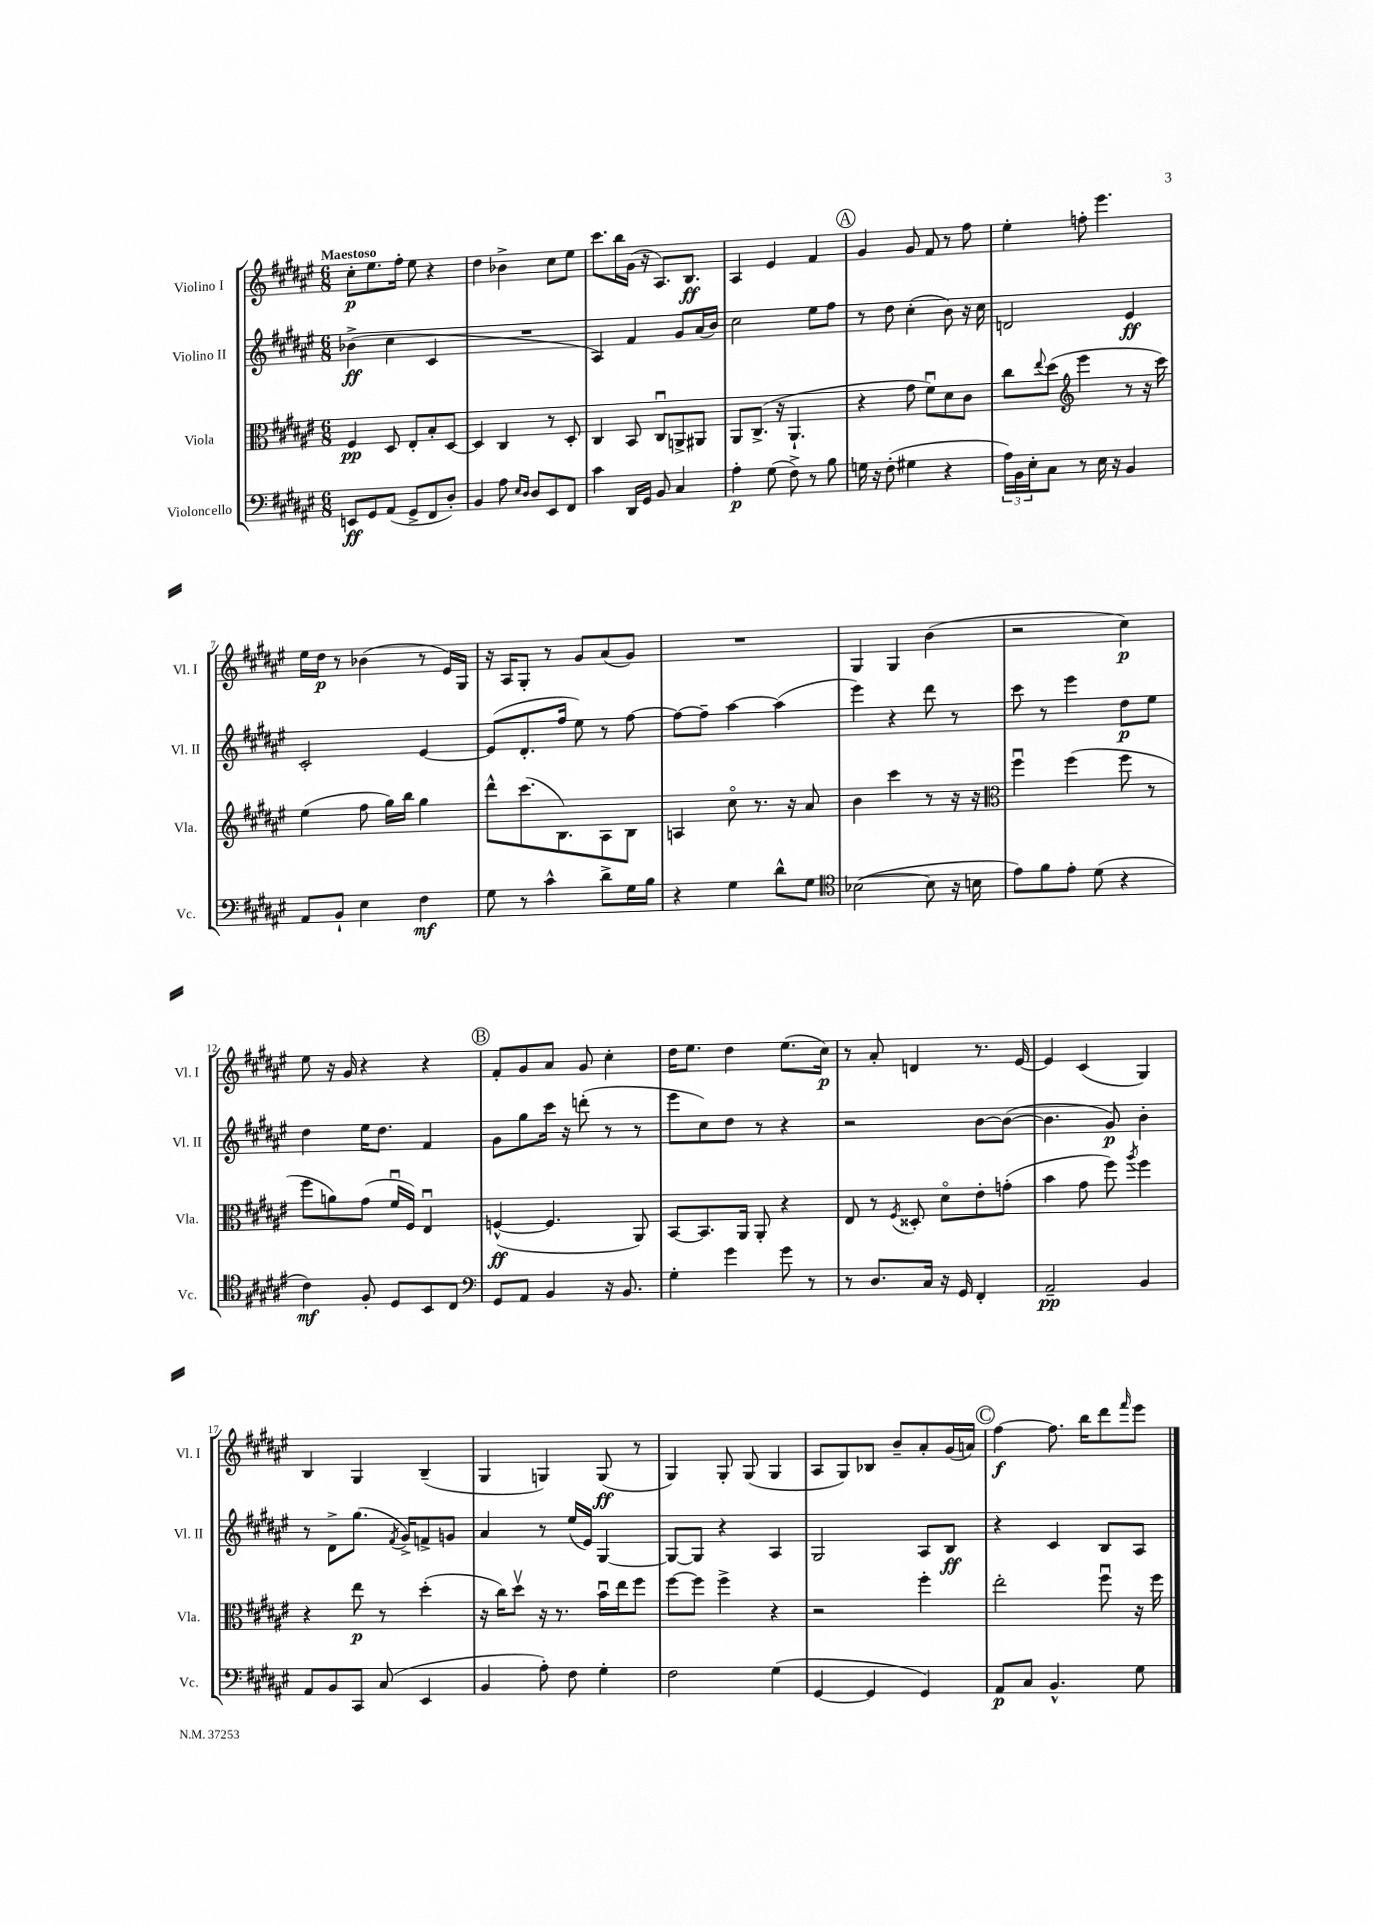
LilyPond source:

<<
\new StaffGroup <<
\new Staff = "s0" \with { instrumentName = "Violino I" shortInstrumentName = "Vl. I" } {
    \clef treble \key fis \major \numericTimeSignature \time 6/8 \tempo "Maestoso"
    cis''8-.\p eis''8. fis''16-. eis''8 r4 |
    dis''4 bes'4-> cis''8 eis''8 |
    cis'''8. b''16 gis'16( r16 ais8.) b8.\ff |
    ais4 eis'4 fis'4 |
    \mark \markup { \circle "A" } gis'4 gis'8 fis'8 r8 fis''8 |
    eis''4-. f''8-. eis'''4. |
    eis''16 dis''16\p r8 bes'4( r8 eis'16) gis16 |
    r16 ais16 gis8-. r8 gis'8 ais'8( gis'8) |
    R2. |
    gis4 gis4 b'4( |
    r2 cis''4\p) |
    eis''8 r16 gis'16 r4 r4 |
    \mark \markup { \circle "B" } fis'8-. gis'8 ais'8 gis'8 cis''4-. |
    dis''16 eis''8. dis''4 eis''8.( cis''16\p) |
    r8 ais'8-. d'4 r8. eis'16~ |
    eis'4 cis'4( gis4) |
    b4 gis4 b4--( |
    gis4 g4) g8\ff( r8 |
    gis4) gis8-. gis8( gis4 |
    ais8 gis8) bes8 b'8-- ais'8-. gis'16( a'16) |
    \mark \markup { \circle "C" } fis''4~\f fis''8. b''16 dis'''8 \grace { fis'''16 } eis'''8 \bar "|." |
}
\new Staff = "s1" \with { instrumentName = "Violino II" shortInstrumentName = "Vl. II" } {
    \clef treble \key fis \major \numericTimeSignature \time 6/8
    bes'4->\ff( cis''4 cis'4 |
    R2. |
    ais4) fis'4 gis'8 ais'16( b'16) |
    cis''2 eis''8 fis''8 |
    \mark \markup { \circle "A" } r8 dis''8 cis''4-.( b'8) r16 cis''16 |
    d'2 eis'4\ff |
    cis'2-. eis'4~ |
    eis'8( dis'8.-. fis''16 eis''8) r8 fis''8~ |
    fis''8~ fis''8-- ais''4~ ais''4( |
    eis'''4) r4 dis'''8 r8 |
    cis'''8 r8 eis'''4 dis''8\p eis''8 |
    dis''4 eis''16 dis''8. fis'4 |
    \mark \markup { \circle "B" } gis'8 gis''8 cis'''16 r16 d'''8-.( r8 r8 |
    eis'''8 cis''8) dis''8 r8 r4 |
    r2 b'8~ b'8~( |
    b'4. gis'8\p) b'4-. |
    r8 dis'8-> gis''8.( \acciaccatura { fis'8 } gis'16->) f'8-> g'8 |
    ais'4 r8 eis''16( eis'16) gis4~ |
    gis8~ gis8 r4 ais4 |
    gis2 ais8 b8\ff |
    \mark \markup { \circle "C" } r4 cis'4 b8 ais8 \bar "|." |
}
\new Staff = "s2" \with { instrumentName = "Viola" shortInstrumentName = "Vla." } {
    \clef alto \key fis \major \numericTimeSignature \time 6/8
    fis4\pp dis8 eis8-. b8-. dis8~ |
    dis4 cis4 r8 dis8-. |
    cis4 b,8 cis8\downbow a,8-> ais,8 |
    ais,8 cis8.->( r16 ais,4.-! |
    \mark \markup { \circle "A" } r4 gis'8 fis'8\downbow) dis'8 cis'8 |
    cis''8 \appoggiatura { eis''8 } dis''8( \clef treble eis'''4 r8 r16 cis'''16) |
    eis''4( fis''8 gis''16) b''16 gis''4 |
    dis'''8-^ cis'''8.( b8.) ais8 b8 |
    a4 cis''8\flageolet r8. r16 ais'8 |
    b'4 cis'''4 r8 r16 r16 |
    \clef alto fis''4\downbow fis''4( fis''8 r8 |
    fis''8 a'8) gis'8( fis'16\downbow fis16) eis4\downbow |
    \mark \markup { \circle "B" } f4~-^\ff( f4. ais,8) |
    b,8~ b,8. ais,16 ais,8-. r4 |
    eis8 r8 \acciaccatura { fis8 } disis8-. dis'8\flageolet eis'8-. g'8-.( |
    b'4 gis'8 fis''8) \acciaccatura { ais''8 } fis''4 |
    r4 eis''8\p r8 dis''4-.( |
    r16 cis''16) dis''8\upbow r16 r8. b'16\downbow eis''16 fis''8 |
    fis''8~ fis''8 fis''4-> r4 |
    r2 fis''4-. |
    \mark \markup { \circle "C" } eis''2-. fis''8\downbow r16 fis''16 \bar "|." |
}
\new Staff = "s3" \with { instrumentName = "Violoncello" shortInstrumentName = "Vc." } {
    \clef bass \key fis \major \numericTimeSignature \time 6/8
    e,8\ff gis,8 ais,8( gis,8-> fis,8 dis8-.) |
    b,4 ais8 \grace { eis16 dis16 } dis8 eis,8 fis,8 |
    cis'4 dis,16 gis,16 b,8 cis4 |
    ais4-.\p gis8( fis8->) r8 b8 |
    \mark \markup { \circle "A" } g16 r16 fis8-.( gis4 r4 |
    \tuplet 3/2 { ais16) b,16 eis16-. } cis8 r8 eis16 r16 b,4 |
    ais,8 b,8-! eis4 fis4\mf |
    gis8 r8 cis'4-^ dis'8-> gis16 b16 |
    r4 gis4 dis'8-^ gis8 |
    \clef tenor bes2~( bes8 r16 b16 |
    eis'8) fis'8 eis'8-. dis'8( r4 |
    cis'4\mf) fis8-. dis8 b,8 cis8 |
    \mark \markup { \circle "B" } \clef bass gis,8 ais,8 b,4 r16 b,8. |
    gis4-. gis'4 gis'8 r8 |
    r8 dis8. cis16 r16 gis,16 fis,4-. |
    ais,2--\pp b,4 |
    ais,8 b,8 cis,8 cis8( eis,4 |
    b,4 ais8-.) fis8 gis4-. |
    fis2 gis4( |
    gis,4~ gis,4 gis,4) |
    \mark \markup { \circle "C" } ais,8\p cis8 b,4.-^ gis8 \bar "|." |
}
>>
>>
